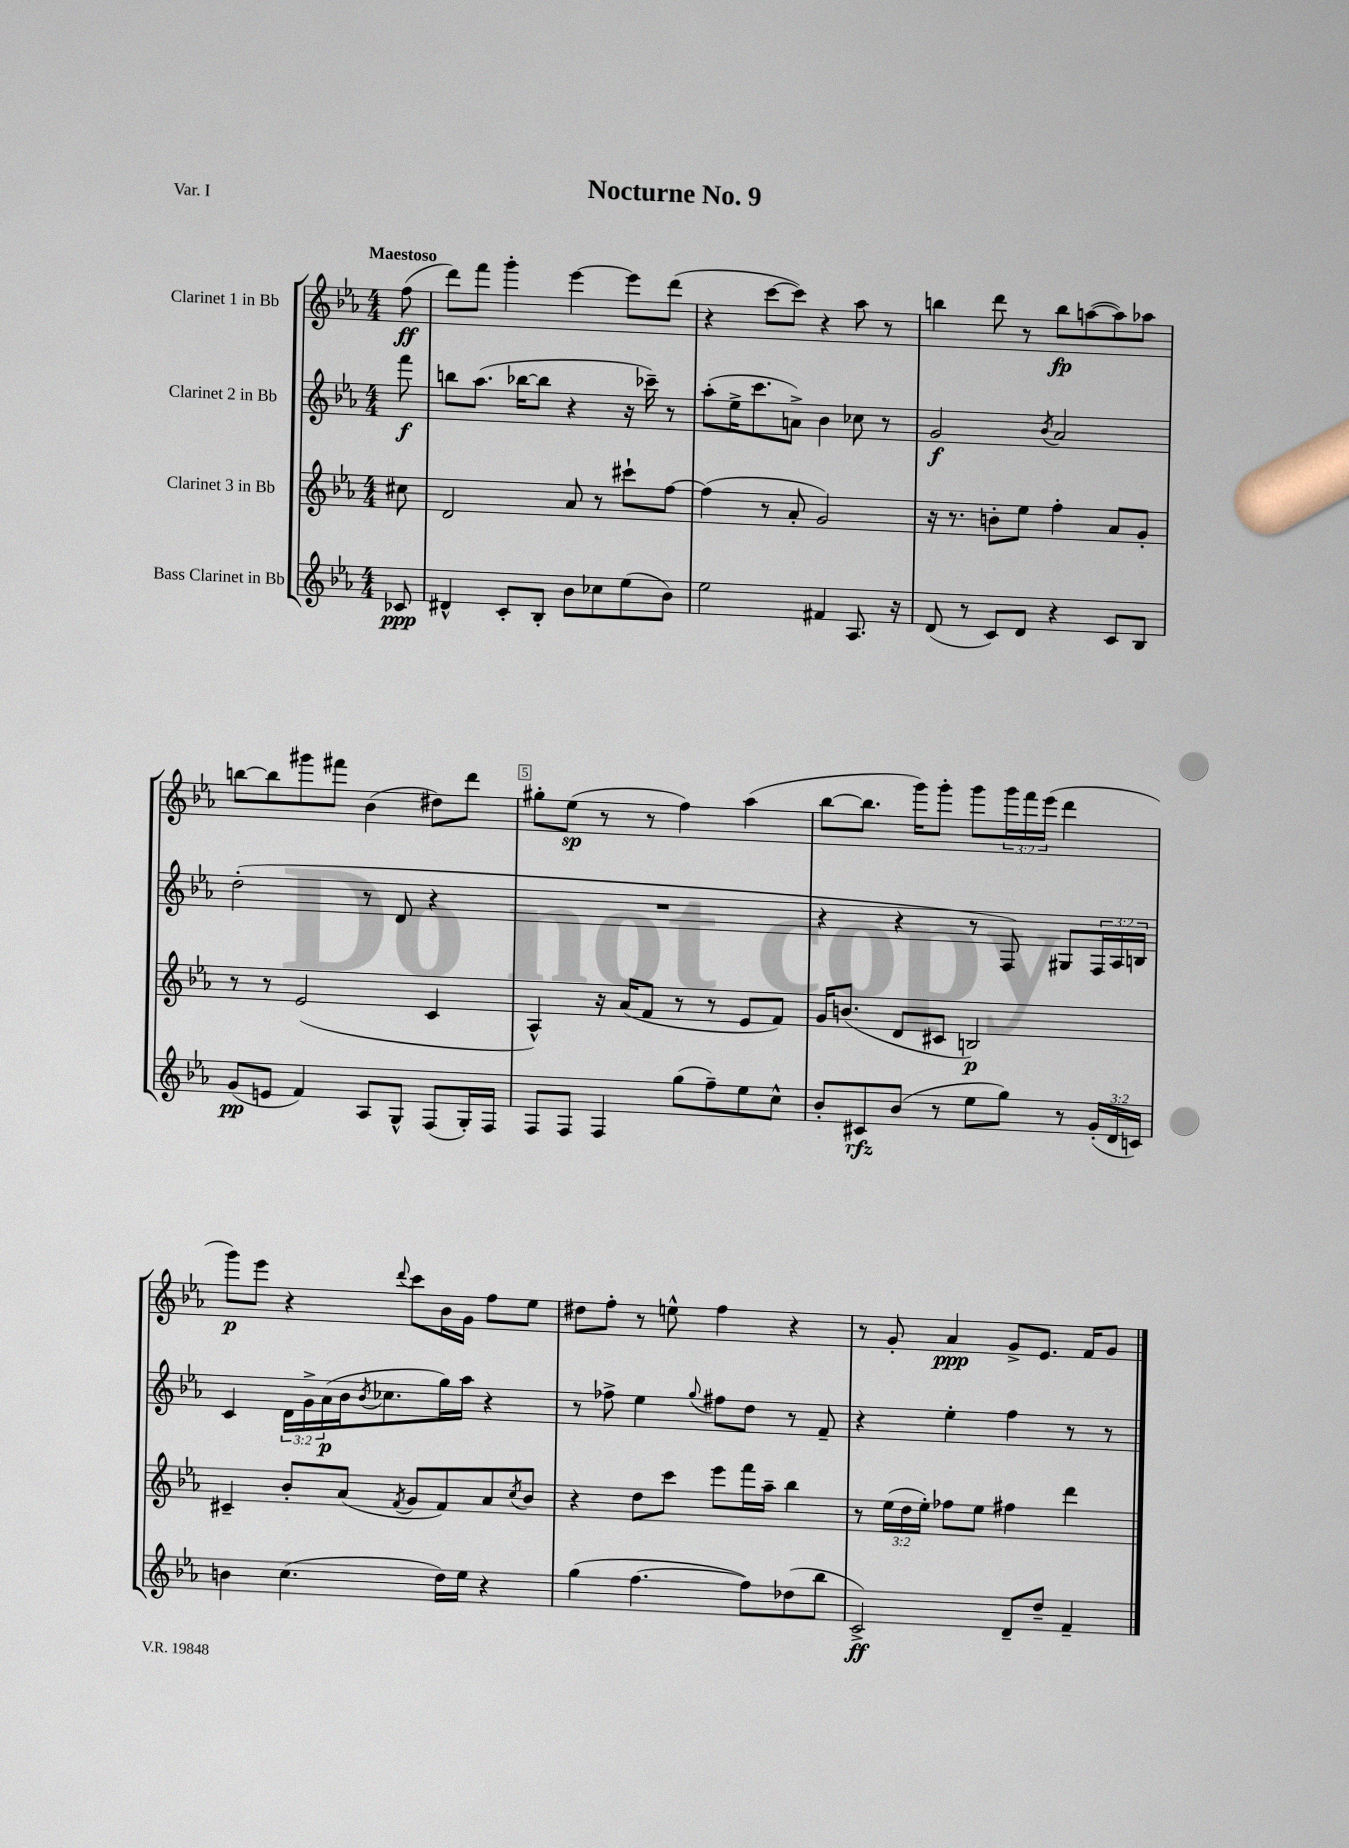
\header { title = "Nocturne No. 9" piece = "Var. I" }
<<
\new StaffGroup <<
\new Staff = "s0" \with { instrumentName = "Clarinet 1 in Bb" } {
    \clef treble \key ees \major \numericTimeSignature \time 4/4 \override Staff.TupletNumber.text = #tuplet-number::calc-fraction-text \partial 8 \tempo "Maestoso"
    f''8\ff( |
    d'''8) f'''8 g'''4-. ees'''4~ ees'''8 d'''8( |
    r4 c'''8~ c'''8) r4 aes''8 r8 |
    b''4 d'''8 r8 b''8\fp a''8~( a''8) aes''8 |
    b''8~ b''8 gis'''8 fis'''8 bes'4( dis''8) d'''8 |
    gis''8-. ees''8\sp( r8 r8 f''4) aes''4( |
    bes''8~ bes''8. g'''16) g'''8-. g'''8 \tuplet 3/2 { g'''16 f'''16 ees'''16( } d'''4 |
    g'''8\p) ees'''8 r4 \appoggiatura { d'''8 } c'''8 bes'16 g'16 f''8 ees''8 |
    dis''8 f''8-. r8 e''8-^ f''4 r4 |
    r8 g'8-. aes'4\ppp g'8-> ees'8. f'16 g'8 \bar "|." |
}
\new Staff = "s1" \with { instrumentName = "Clarinet 2 in Bb" } {
    \clef treble \key ees \major \numericTimeSignature \time 4/4 \override Staff.TupletNumber.text = #tuplet-number::calc-fraction-text \partial 8
    f'''8\f |
    b''8 aes''8.( bes''16~ bes''8 r4 r16 ces'''16--) r8 |
    aes''8-.( ees''16-> c'''8. a'8->) bes'4 ces''8 r8 |
    g'2\f \acciaccatura { bes'8 } aes'2 |
    d''2-.( r8 d'8 r4 |
    R1 |
    r4 r4 r8 f8) gis8 \tuplet 3/2 { f16 aes16 b16 } |
    c'4 \tuplet 3/2 { d'16 g'16-> aes'16\p( } bes'16 \acciaccatura { bes'8 } ces''8. g''16) aes''16 r4 |
    r8 fes''8-> ees''4 \appoggiatura { g''8 } fis''8 d''8 r8 f'8-- |
    r4 ees''4-. f''4 r8 r8 \bar "|." |
}
\new Staff = "s2" \with { instrumentName = "Clarinet 3 in Bb" } {
    \clef treble \key ees \major \numericTimeSignature \time 4/4 \override Staff.TupletNumber.text = #tuplet-number::calc-fraction-text \partial 8
    cis''8 |
    d'2 aes'8 r8 cis'''8-! f''8~ |
    f''4( r8 aes'8-. g'2) |
    r16 r8. b'8-. ees''8 f''4-. aes'8 g'8-. |
    r8 r8 ees'2( c'4 |
    aes4-^) r16 aes'16( f'8 r8 r8 ees'8 f'8) |
    g'16 b'8.( d'8 cis'8 b2\p) |
    cis'4-- bes'8-. aes'8( \acciaccatura { f'8 } g'8 f'8) aes'8 \acciaccatura { c''8 } bes'8 |
    r4 d''8 c'''8 ees'''8 f'''16 aes''16-- bes''4 |
    r8 \tuplet 3/2 { ees''16( d''16 ees''16-.) } fes''8 ees''8 fis''4 d'''4 \bar "|." |
}
\new Staff = "s3" \with { instrumentName = "Bass Clarinet in Bb" } {
    \clef treble \key ees \major \numericTimeSignature \time 4/4 \override Staff.TupletNumber.text = #tuplet-number::calc-fraction-text \partial 8
    ces'8\ppp |
    dis'4-^ c'8-. bes8-. bes'8 ces''8 ees''8( bes'8) |
    ees''2 fis'4 aes8. r16 |
    d'8( r8 c'8) d'8 r4 c'8 bes8 |
    g'8\pp( e'8 f'4) aes8 g8-^ f8( g16-.) f16 |
    f8 f8 f4 g''8( f''8--) ees''8 c''8-^ |
    bes'8-. cis'8\rfz bes'8( r8 ees''8 g''8) r8 \tuplet 3/2 { g'16-.( d'16 c'16) } |
    b'4 c''4.( d''16) ees''16 r4 |
    g''4( f''4.~ f''8) des''8( bes''8 |
    c'2->\ff) d'8-- d''8-- f'4-- \bar "|." |
}
>>
>>
\layout { \context { \Score \override BarNumber.break-visibility = ##(#f #t #t) barNumberVisibility = #(every-nth-bar-number-visible 5) \override BarNumber.stencil = #(make-stencil-boxer 0.1 0.3 ly:text-interface::print) } }
